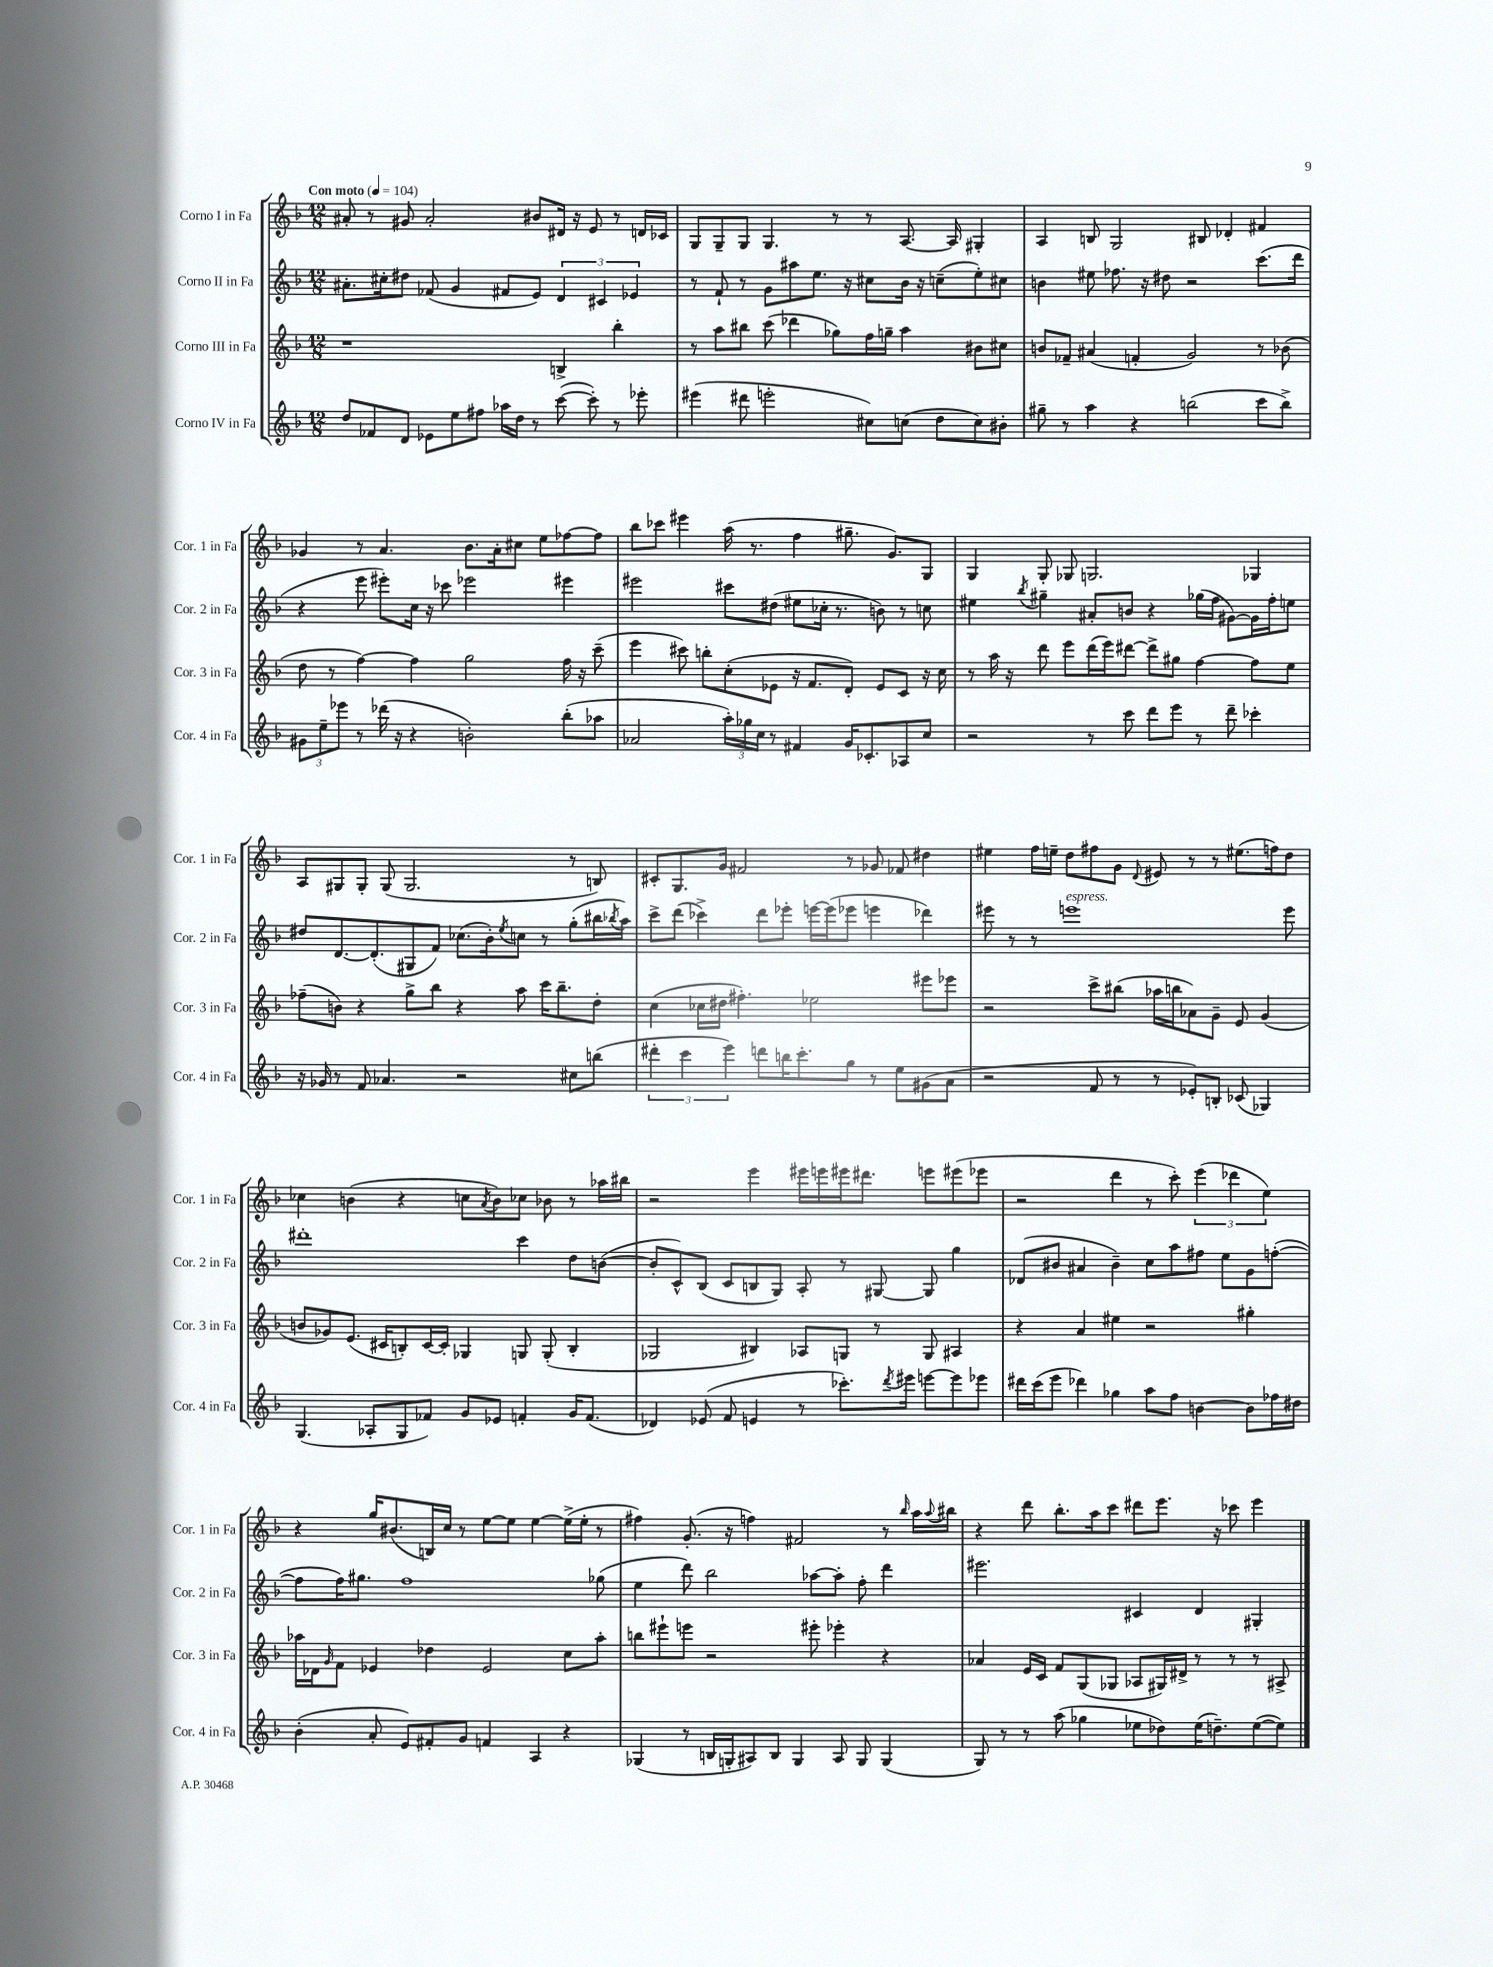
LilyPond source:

<<
\new StaffGroup <<
\new Staff = "s0" \with { instrumentName = "Corno I in Fa" shortInstrumentName = "Cor. 1 in Fa" } {
    \clef treble \key f \major \numericTimeSignature \time 12/8 \tempo "Con moto" 4 = 104
    ais'8-. r8 gis'8 ais'2-. bis'8 dis'16 r16 e'8 r8 d'16 ces'16 |
    g8 g8-- g8 g4. r8 r8 a8.~ a16 gis4-. |
    a4 b8 g2 bis8 des'4-. fis'4 |
    ges'4 r8 a'4. bes'8. a'16-. cis''8 e''8 fes''8~ fes''8 |
    bes''8 ces'''8 eis'''4 a''16( r8. f''4 gis''8.-- g'8.) g8 |
    g4 g8-. ges8 g2. ges4 |
    a8 gis8 gis8-. gis8( gis2. r8 b8) |
    cis'8-. g8. g'16 fis'2 r8 ges'8 fes'8 dis''4 |
    eis''4 f''16 e''16-- d''8 fis''8 g'8 \appoggiatura { d'8 } eis'8 r8 r8 eis''8.( f''16) d''8 |
    ces''4 b'4( r4 c''8 \acciaccatura { a'8 } b'8) ces''8 bes'8 r8 aes''16 bis''16 |
    r2 e'''4 eis'''16 e'''16 eis'''16 dis'''8. e'''8 eis'''8( ees'''8 |
    r2 d'''4 r8 c'''8-.) \tuplet 3/2 { e'''4( des'''4 e''4) } |
    r4 g''16 bis'8.( b16) c''16 r8 e''8~ e''8 e''4~ e''16->( e''16-. r8 |
    fis''4) g'8.-.( r16 f''4) fis'2 r8 \grace { bes''16 } a''16 \appoggiatura { a''8 } bis''16 |
    r4 d'''8 bes''8.-. a''16 c'''8 dis'''8 e'''8. r16 ces'''8 e'''4 \bar "|." |
}
\new Staff = "s1" \with { instrumentName = "Corno II in Fa" shortInstrumentName = "Cor. 2 in Fa" } {
    \clef treble \key f \major \numericTimeSignature \time 12/8
    ais'8.-. cis''16-. dis''8 fes'8( g'4 fis'8 e'8) \tuplet 3/2 { d'4 cis'4 ees'4 } |
    r8 f'8-! r8 g'8 ais''8 e''8. r16 cis''8 bes'16 r16 c''8--( e''8-.) cis''8 |
    b'4 eis''8 fes''8. r16 dis''8 r2 c'''8.( d'''16 |
    r4 e'''8 eis'''8-.) c''16 r16 ces'''8 ees'''2 eis'''4 |
    eis'''2 cis'''8 dis''8( eis''8 ces''16-. r8. b'8) r8 c''8 |
    eis''4 \acciaccatura { bes''8 } gis''4-- ais'8-. b'8 r4 ges''16( f''16 gis'8~) gis'16 f''16-. e''8 |
    dis''8 d'8.~ d'8.-.( gis8 f'8) ces''8.( bes'16-.) \acciaccatura { e''8 } c''8 r8 g''8-.( bis''16 \acciaccatura { bes''8 } a''16) |
    c'''8-> d'''8( ces'''4->) d'''8 ees'''8-. e'''16~ e'''16( ees'''8 e'''4 des'''4) |
    eis'''8 r8 r8 e'''1^\markup { \italic "espress." } e'''8 |
    dis'''1-. c'''4 d''8 b'8~( |
    b'8-. c'8-^) bes8( c'8 b8 g8) a8-. r8 gis8~ gis8 g''4 |
    des'8( bis'8 ais'4 bis'4--) c''8 a''8 fis''8 e''8 g'8 f''8~-.( |
    f''8 f''16) gis''8. f''1 ges''8( |
    e''4 d'''8) bes''2 aes''8~ aes''8-. f''8-. d'''4 |
    eis'''2. cis'4 d'4 gis4-. \bar "|." |
}
\new Staff = "s2" \with { instrumentName = "Corno III in Fa" shortInstrumentName = "Cor. 3 in Fa" } {
    \clef treble \key f \major \numericTimeSignature \time 12/8
    r1 b4-> bes''4-. |
    r8 a''8 bis''8 c'''8( des'''4 ges''8) f''16 g''16-- a''4 bis'8 cis''8 |
    b'8 fes'8-- ais'4( f'4-. g'2) r8 bes'8( |
    d''8 r8 f''4~) f''4 g''2 f''16 r16 c'''8--( |
    e'''4 cis'''8) b''8-. c''8-.( ees'8 r16 f'8. d'8-.) ees'8 c'8 r16 c''16 |
    r8 a''16 r16 d'''8 e'''8 d'''16( e'''16) dis'''8~ dis'''8-> gis''8 f''4~ f''8 e''8 |
    fes''8--( b'8) r4 g''8-> bes''8 r4 a''8 c'''16 bes''8.-- d''8-. |
    c''4( ces''16 dis''16 fis''4.-.) ees''2 eis'''8 ees'''8 |
    r2 c'''8-> bis''8( aes''16 b''16 aes'8) g'8-- e'8 g'4( |
    b'8 ges'8) e'8.( cis'16 b8-.) cis'16~ cis'16-. ges4 g8 g8-.( b4-. |
    ges2 bis4) aes8 g8 r8 g8 ais4 |
    r4 a'4 eis''4 r2 gis''4-. |
    aes''16 des'16 \grace { g'16 } f'8 ees'4 des''4 ees'2 c''8 aes''8-. |
    b''8 eis'''8-! e'''8 r2 eis'''8-. ees'''4-. r4 |
    aes'4 e'16 c'16 f'8 g8( ges8 aes8 gis16) dis'16-> r8 r8 r8 ais8-> \bar "|." |
}
\new Staff = "s3" \with { instrumentName = "Corno IV in Fa" shortInstrumentName = "Cor. 4 in Fa" } {
    \clef treble \key f \major \numericTimeSignature \time 12/8
    d''8 fes'8 d'8 ees'8 e''8 fis''8 aes''16 d''16 r8 c'''8~( c'''8-.) r8 ees'''8-. |
    eis'''4( dis'''8 e'''2-. cis''8) c''8( d''8 c''8) bis'8-. |
    gis''8-- r8 a''4 r4 b''2( c'''8 b''8->) |
    \tuplet 3/2 { gis'8 e''8-- ees'''8 } r8 des'''16( r16 r4 b'2-.) bes''8-.( aes''8 |
    aes'2 \tuplet 3/2 { a''16-.) ges''16 c''16 } r8 fis'4 g'16 ces'8.-. aes8 c''8 |
    r2 r8 c'''8 d'''8 e'''8 r8 d'''8-- ces'''4-. |
    r16 ges'16 r8 f'8 aes'4. r2 cis''8 b''8( |
    \tuplet 3/2 { dis'''4-. c'''4 e'''4) } d'''8 b''16 c'''8.-. g''8 r8 e''8 gis'8( a'8 |
    r2 f'8 r8 r8 ees'8-.) b8-. ces'8( ges4) |
    g4.( aes8-. g8 fes'8) g'8 ees'8 f'4-. g'16 f'8.( |
    des'4) ees'8( f'8 e'4 r8 ces'''8.-.) \acciaccatura { d'''8 } eis'''16 e'''8~ e'''8 ees'''8 |
    dis'''16 c'''16( e'''8 des'''4) ges''4 a''8 f''8 b'4~ b'8 fes''16 dis''16 |
    bes'4-.( a'8-. e'8) fis'8-. g'8 f'4 a4 r4 |
    ges4( r8 b16 g16-. ais8) b8 g4 ais8 g8 g4( |
    g8) r8 r8 a''8( ges''4 ees''8 des''8) ees''16( d''8.--) ees''8~( ees''8) \bar "|." |
}
>>
>>
\layout { \context { \Score \remove "Bar_number_engraver" } }
